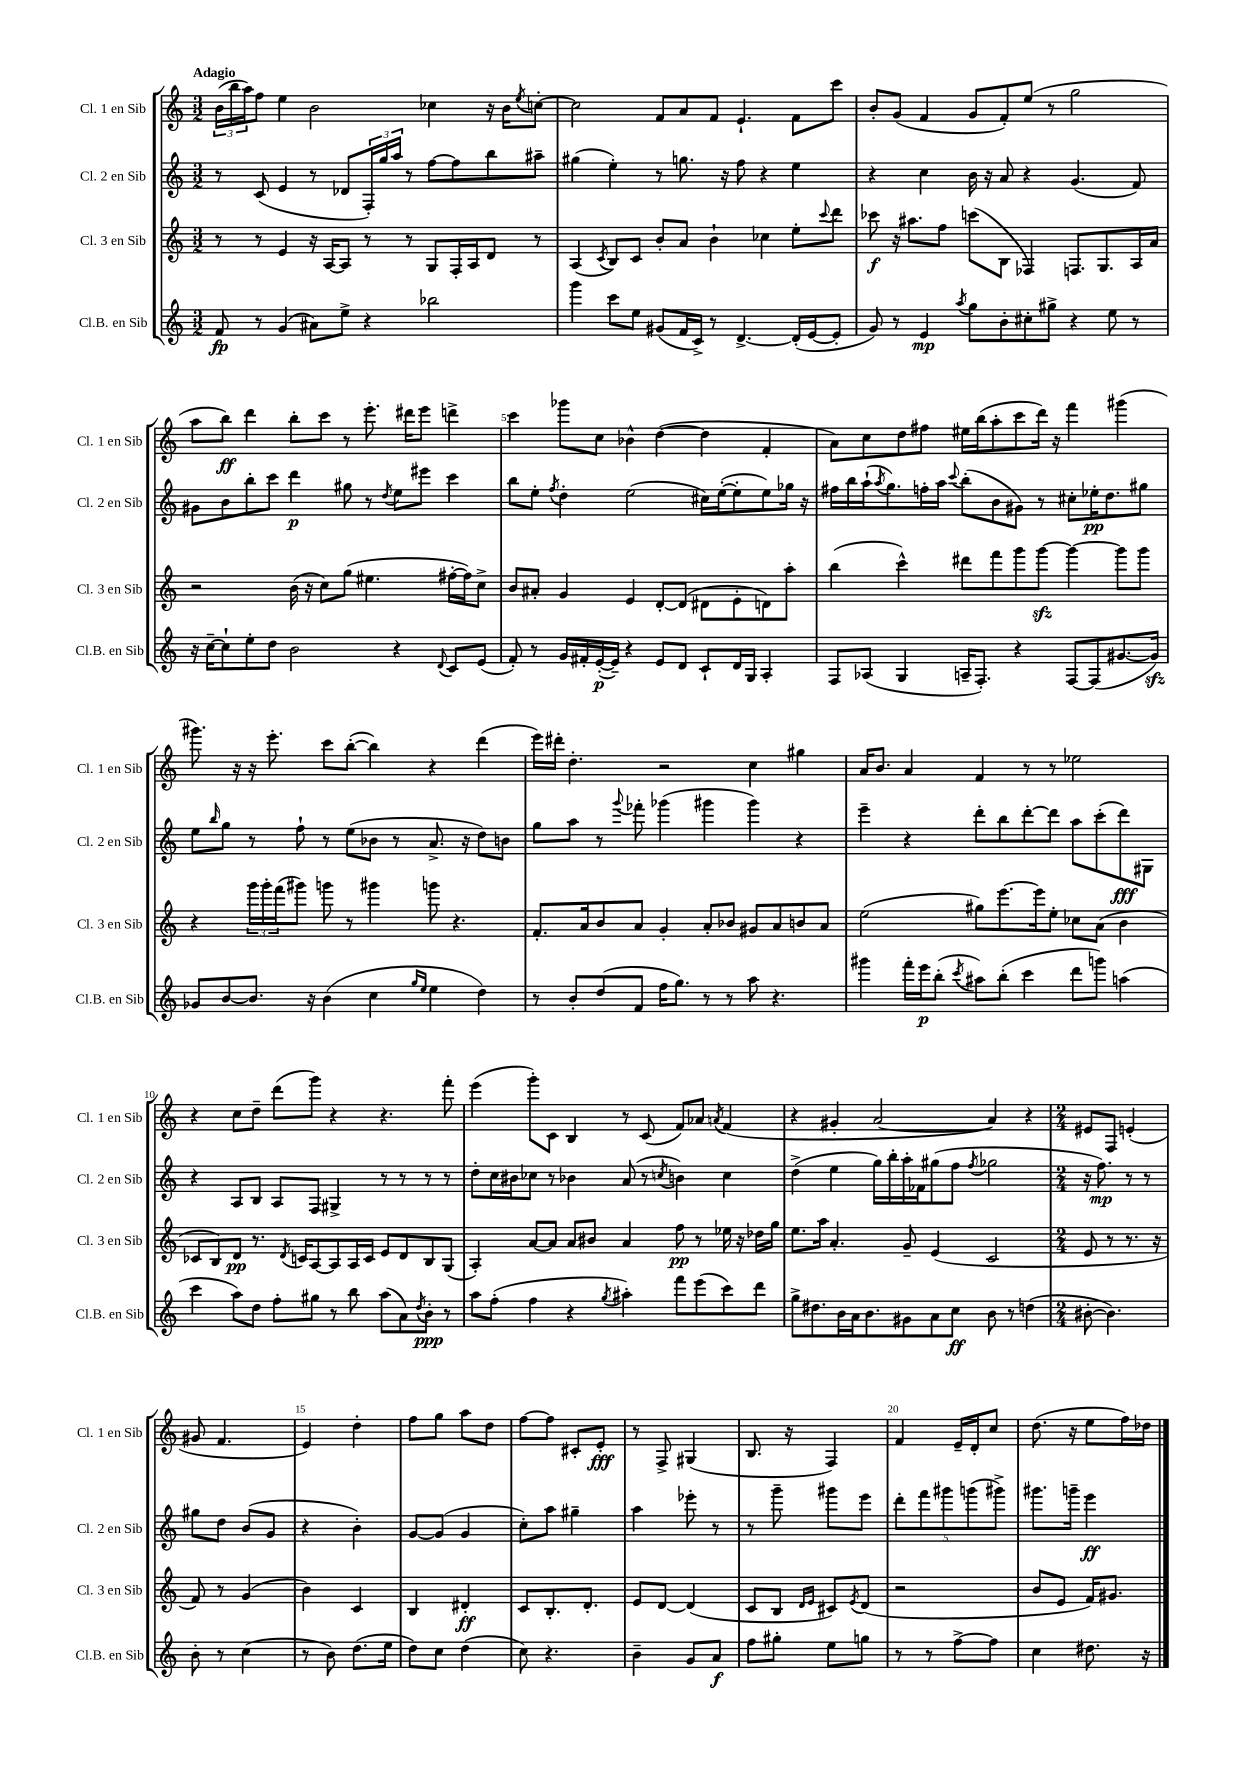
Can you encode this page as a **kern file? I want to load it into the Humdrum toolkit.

**kern	**kern	**kern	**kern
*staff4	*staff3	*staff2	*staff1
*clefG2	*clefG2	*clefG2	*clefG2
*k[]	*k[]	*k[]	*k[]
*M3/2	*M3/2	*M3/2	*M3/2
8f/	8r	8r	(24b\LL
.	.	.	24bb\
.	.	.	24aa\J)
8r	8r	(8c/	8ff\J
(4g/	4e/	4e/	4ee\
8a#\L)	16r	8r	2b\
.	[16A/LK	.	.
8ee^\J	8A/]J	8d-/L	.
4r	8r	24F'/L)	.
.	.	24gg/	.
.	.	24aa/JJ	.
.	8r	8r	.
2bb-\	8G/L	[8ff\L	4cc-\
.	16F'/L	8ff\]	.
.	16A/J	.	.
.	8d/J	8bb\	16r
.	.	.	16b\LK
.	.	.	8qee/
.	8r	8aa#~\J	[8cc'\J
=	=	=	=
4ggg\	(4A/	(4gg#\	2cc\]
.	8qc/	.	.
8ccc\L	8B/L)	4ee'\)	.
8ee\J	8c/J	.	.
(8g#/L	8b'/L	8r	8f/L
16f/L	8a/J	8.gg\	8a/
16c^/JJ)	.	.	.
8r	4b`\	.	8f/J
.	.	16r	.
[4.d^/	.	8ff\	4.e`/
.	4cc-\	4r	.
(16d'/]LL	8ee'\L	4ee\	8f\L
[16e/J	.	.	.
.	8qqccc/	.	.
8e'/]J	8ddd\J	.	8ccc\J
=	=	=	=
8g/)	8ccc-\	4r	8b'/L
8r	16r	.	(8g/J
.	8.aa#\L	.	.
4e/	.	4cc\	4f/
.	8ff\J	.	.
8qaa/	.	.	.
8gg\L	(8ccc\L	16b\	8g/L
.	.	16r	.
8b'\	8B\J	8a/	8f'/)
8cc#'\	4F-/)	4r	(8ee/J
8gg#^\J	.	.	8r
4r	8.F/L	(4.g/	2gg\
.	8.G/	.	.
8ee\	.	.	.
8r	16A/L	8f/)	.
.	16a/JJ	.	.
=	=	=	=
16r	2r	8g#\L	8aa\L
[16cc~\LK	.	.	.
8cc`\]	.	8b\	8bb\J)
8ee'\	.	8bb'\	4ddd\
8dd\J	.	8ccc\J	.
2b\	(16b\	4ddd\	8bb'\L
.	16r	.	.
.	8cc\L)	.	8ccc\J
.	(8gg\J	8gg#\	8r
.	4.ee#\	8r	8.eee'\
.	.	8qdd/	.
4r	.	8ee\L	.
.	.	.	16ddd#\LK
.	.	8eee#\J	8eee\J
8qqd/	.	.	.
8c/L	[16ff#'\LL	4ccc\	4ddd^\
.	16ff#\]J)	.	.
(8e/J	8cc^\J	.	.
=	=	=	=
8f'/)	8b/L	8bb\L	4ccc\
8r	8a#'/J	8ee'\J	.
.	.	8qff/	.
16g/LL	4g/	4dd'\	8ggg-\L
16f#'/	.	.	.
([16e'/	.	.	8cc\J
16e~/]JJ)	.	.	.
4r	4e/	(2ee\	4b-^^\
8e/L	[8d'/L	.	([4dd\
8d/J	(8d/]J	.	.
8c`/L	8d#\L	16cc#\LL)	4dd\]
.	.	([16ee'\J	.
16d/L	8e'\	8ee'\]	.
16G/JJ	.	.	.
4A'/	8d\)	8ee\)	4f'/
.	8aa'\J	16gg-\Jk	.
.	.	16r	.
=	=	=	=
8F/L	(4bb\	16ff#\LL	8a\L)
.	.	16bb\	.
(8A-/J	.	(16aa`\J	8cc\
.	.	8qaa/	.
.	.	8.gg\)	.
4G/	4ccc^^\)	.	8dd\
.	.	16ff'\L	8ff#\J
.	.	16aa\JJ	.
.	.	8qqccc/	.
16A~/LK	8ddd#\L	(8bb'\L	16ee#\LL
8.F'/J)	.	.	(16bb\J
.	8fff\	8b\	8aa'\
4r	8ggg\	8g#\J)	8ccc\
.	[8ggg\J	8r	16ddd\Jk)
.	.	.	16r
[8F/L	4ggg\_	8cc#'\L	4fff\
(8F/]	.	16ee-'\K	.
.	.	8.dd\	.
[8.g#/	8ggg\]L	.	(4ggg#\
.	8ggg\J	8gg#\J	.
16g#/]Jk)	.	.	.
=	=	=	=
8g-/L	4r	8ee\L	8.ggg#\)
.	.	16qqbb/	.
[8b/	.	8gg\J	.
.	.	.	16r
8.b/]J	24ggg\LL	8r	16r
.	24ggg'\	.	.
.	.	.	8.eee'\
.	(24fff\J	.	.
.	8ggg#\J)	8ff`\	.
16r	.	.	.
(4b\	8ggg\	8r	8ccc\L
.	8r	(8ee\L	([8bb'\J
4cc\	4ggg#\	8b-\J	4bb\])
.	.	8r	.
16qqgg/LL	.	.	.
16qqee/JJ	.	.	.
4ee\	8ggg\	8.a^/	4r
.	4.r	.	.
.	.	16r	.
4dd\)	.	8dd\L)	(4ddd\
.	.	8b\J	.
=	=	=	=
8r	8.f'/L	8gg\L	16eee\LL)
.	.	.	16ddd#'\JJ
8b'/L	.	8aa\J	4.dd'\
.	16a/k	.	.
(8dd/	8b/	8r	.
.	.	8qqggg/	.
8f/J	8a/J	8fff-'\	.
16ff\LK	4g'/	(4ggg-\	2r
8.gg\J)	.	.	.
8r	8a'/L	4ggg#\	.
8r	8b-/J	.	.
8aa\	8g#/L	4ggg#\)	4cc\
4.r	8a/	.	.
.	8b/	4r	4gg#\
.	8a/J	.	.
=	=	=	=
4ggg#\	(2ee\	4eee~\	16a/LK
.	.	.	8.b/J
16fff'\LL	.	4r	4a/
16eee\J	.	.	.
(8bb'\J	.	.	.
8qccc/	.	.	.
8aa#\L)	8gg#\L)	8ddd'\L	4f/
(8bb'\J	[8.eee\	8bb\	.
4ccc\	.	[8ddd'\	8r
.	16eee\]k	.	.
.	8ee'\J	8ddd\]J	8r
8ddd\L	8cc-\L	8aa\L	2ee-\
8ggg\J)	(8a\J	(8ccc'\	.
(4aa\	4b\	8ddd\)	.
.	.	8G#\J	.
=	=	=	=
4ccc\	8c-/L	4r	4r
.	8B/)	.	.
8aa\L)	8d/J	8A/L	8cc\L
8dd\J	8.r	8B/J	8dd~\J
8ff'\L	.	8A/L	(8ddd\L
.	8qd/	.	.
.	16c/LK	.	.
8gg#\J	[8A/	8F/J	8ggg\J)
8r	8A/]	4G#^/	4r
8bb\	16A/L	.	.
.	16c/JJ	.	.
(8aa\L	8e/L	8r	4.r
8a\)	8d/	8r	.
8qdd/	.	.	.
8b'\J	8B/	8r	.
8r	(8G/J	8r	8fff'\
=	=	=	=
8aa\L	4A'/)	8dd'\L	(4eee\
(8ff'\J	.	16cc\L	.
.	.	16b#\J	.
4ff\	[8a/L	8cc-\J	8ggg'\L)
.	8a/]J	8r	8c\J
4r	8a/L	4b-\	4B/
.	8b#/J	.	.
8qgg/	.	.	.
4aa#'\)	4a/	(8a/	8r
.	.	8r	(8c/
.	.	8qcc/	.
8fff\L	8ff\	4b\)	8f/L)
(8eee\	8r	.	8a-/J
.	.	.	8qa/
8ccc\)	16ee-\	4cc\	(4f/
.	16r	.	.
8ddd\J	16dd-\LL	.	.
.	16gg\JJ	.	.
=	=	=	=
8gg^\L	8.ee\L	(4dd^\	4r
8.dd#\	.	.	.
.	16aa\Jk	.	.
.	4.a'/	4ee\	4g#'/
16b\L	.	.	.
16a\J	.	.	.
8.b\	.	.	.
.	.	16gg\LL)	[2a/
.	.	16bb'\	.
8g#\	8g~/	16aa'\	.
.	.	16f-\J	.
8a\	(4e/	(8gg#\	.
8cc\J	.	8ff\J	.
.	.	8qff/	.
8b\	2c/	2gg-\	4a/])
8r	.	.	.
(4dd\	.	.	4r
=	=	=	=
*M2/4	*M2/4	*M2/4	*M2/4
[8b#'\	8e/	16r	8e#/L
.	.	8.ff\)	.
4.b#\])	8r	.	8F/J
.	8.r	8r	(4e'/
.	.	8r	.
.	16r	.	.
=	=	=	=
8b'\	8f/)	8gg#\L	8g#/
8r	8r	8dd\J	4.f/
(4cc\	(4g/	(8b/L	.
.	.	8g/J	.
=	=	=	=
8r	4b\)	4r	4e/)
8b\)	.	.	.
(8.dd\L	4c/	4b'\)	4dd'\
16ee\Jk	.	.	.
=	=	=	=
8dd\L)	4B/	[8g/L	8ff\L
8cc\J	.	(8g/]J	8gg\J
(4dd\	4d#'/	4g/	8aa\L
.	.	.	8dd\J
=	=	=	=
8cc\)	8c/L	8cc'\L)	[8ff\L
4.r	8.B'/	8aa\J	8ff\]J
.	.	4gg#~\	8c#'/L
.	8.d'/J	.	.
.	.	.	8e'/J
=	=	=	=
4b~\	8e/L	4aa\	8r
.	[8d/J	.	8F^/
8g/L	(4d/]	8eee-'\	(4G#/
8a/J	.	8r	.
=	=	=	=
8ff\L	8c/L	8r	8.B/
8gg#'\J	8B/J	8ggg~\	.
.	.	.	16r
.	16qqd/LL	.	.
.	16qqe/JJ	.	.
8ee\L	8c#/L)	8ggg#\L	4F/)
.	8qe/	.	.
8gg\J	(8d/J	8eee\J	.
=	=	=	=
8r	2r	10ddd'\L	4f/
.	.	10fff\	.
8r	.	.	.
.	.	10ggg#\	.
[8ff^\L	.	.	16e~/LL
.	.	(10ggg\	.
.	.	.	16d'/J
8ff\]J	.	.	8cc/J
.	.	10ggg#^\J)	.
=	=	=	=
4cc\	8b/L	8.ggg#\L	(8.dd\
.	8e/J	.	.
.	.	16ggg~\Jk	16r
8.dd#\	16f/LK)	4eee\	8ee\L
.	8.g#/J	.	.
.	.	.	16ff\L)
16r	.	.	16dd-\JJ
==	==	==	==
*-	*-	*-	*-
